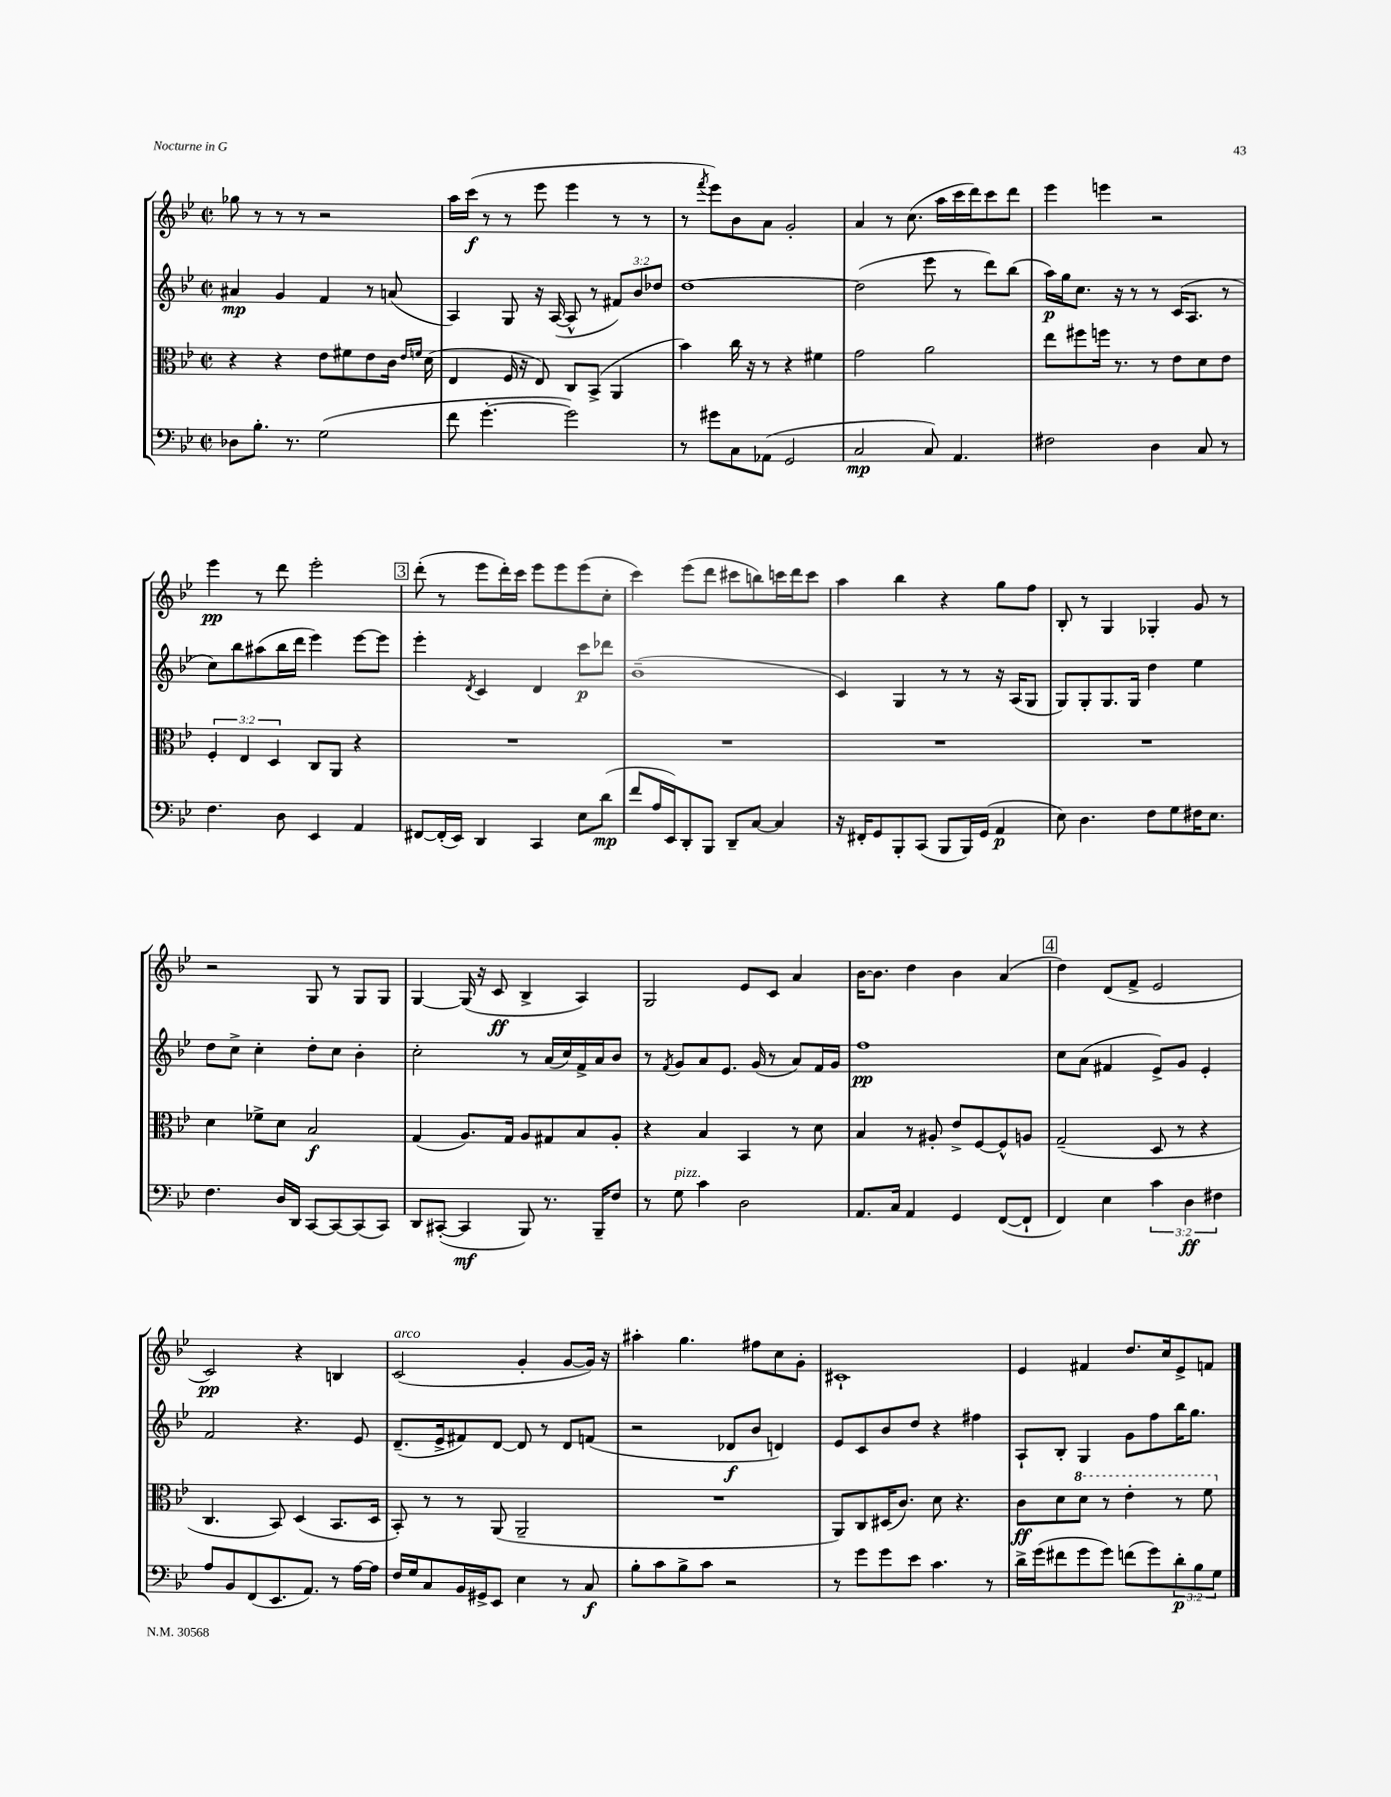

**kern	**kern	**kern	**kern
*staff4	*staff3	*staff2	*staff1
*clefF4	*clefC3	*clefG2	*clefG2
*k[b-e-]	*k[b-e-]	*k[b-e-]	*k[b-e-]
*M2/2	*M2/2	*M2/2	*M2/2
*met(c|)	*met(c|)	*met(c|)	*met(c|)
8D-	4r	4a#	8gg-
8.B-'	.	.	8r
.	4r	4g	8r
8.r	.	.	.
.	.	.	8r
(2G	8e-	4f	2r
.	8f#	.	.
.	8e-	8r	.
.	16c	(8a	.
.	16qqe-	.	.
.	16qqf	.	.
.	(16d	.	.
=	=	=	=
8f	4E-	4A)	16aa
.	.	.	(16ccc
[4.g'	.	.	8r
.	16F	8G	8r
.	16r	.	.
.	8E-)	16r	8eee-
.	.	([16A	.
2g])	8C	8A^^]	4eee-
.	(8BB-^	8r	.
.	4AA	12f#)	8r
.	.	12b-	.
.	.	.	8r
.	.	12dd-	.
=	=	=	=
8r	4b-)	[1dd	8r
.	.	.	8qfff
8g#	.	.	8eee-)
8C	16cc	.	8b-
.	16r	.	.
(8AA-	8r	.	8a
2GG	4r	.	2g'
.	4f#	.	.
=	=	=	=
2C	2g	(2dd]	4a
.	.	.	8r
.	.	.	(8.cc
8C)	2a	8eee-	.
.	.	.	16aa
4.AA	.	8r	16ccc
.	.	.	16ddd)
.	.	8ddd)	8ccc
.	.	(8bb-	8ddd
=	=	=	=
2F#	8ee-	16aa)	4eee-
.	.	16gg	.
.	8ff#	8.cc	.
.	16ff	.	4eee
.	8.r	16r	.
.	.	8r	.
4D	8r	8r	2r
.	8e-	(16c	.
.	.	8.A	.
8C	8d	.	.
8r	8e-	8r	.
=	=	=	=
4.F	6F'	8cc)	4eee-
.	.	8bb-	.
.	6E-	.	.
.	.	(8aa#	8r
.	6D	.	.
8D	.	16bb-	8ddd
.	.	16ddd	.
4EE-	8C	4eee-)	2eee-'
.	8AA	.	.
4AA	4r	[8eee-	.
.	.	8eee-]	.
=	=	=	=
[8FF#	1r	4eee-'	(8ddd'
(16FF#']	.	.	8r
16EE-)	.	.	.
.	.	8qd	.
4DD	.	4c	8eee-
.	.	.	16ddd')
.	.	.	16ccc
4CC	.	4d	8eee-
.	.	.	8eee-
8E-	.	8ccc	(8eee-
(8d	.	8ddd-	8cc'
=	=	=	=
8f	1r	(1b-~	4ccc)
16A	.	.	.
16EE-)	.	.	.
8DD'	.	.	(8eee-
8BBB-	.	.	8ddd
8DD~	.	.	8ccc#
[8C	.	.	8bb)
4C]	.	.	16ccc
.	.	.	16ddd
.	.	.	8ccc
=	=	=	=
16r	1r	4c)	4aa
16FF#'	.	.	.
8GG	.	.	.
8BBB-'	.	4G	4bb-
(8CC	.	.	.
8BBB-	.	8r	4r
16BBB-)	.	8r	.
(16GG	.	.	.
4AA	.	16r	8gg
.	.	(16A	.
.	.	8G	8ff
=	=	=	=
8E-)	1r	8G)	8B-'
4.D	.	8G'	8r
.	.	8.G	4G
.	.	16G	.
8F	.	4dd	4G-'
8G	.	.	.
16F#	.	4ee-	8g
8.E-	.	.	.
.	.	.	8r
=	=	=	=
4.F	4d	8dd	2r
.	.	8cc^	.
.	8f-^	4cc'	.
16D	8d	.	.
16DD	.	.	.
[8CC	2B-	8dd'	8G
8CC_	.	8cc	8r
(8CC]	.	4b-'	8G
8CC)	.	.	8G
=	=	=	=
8DD	(4G	2cc'	[4G
([8CC#'	.	.	.
4CC#]	8.A)	.	(16G]
.	.	.	16r
.	.	.	8c
.	16G	.	.
8BBB-)	8A	8r	4B-^
8.r	8G#	(16a	.
.	.	16cc)	.
.	8B-	16f^	4A)
16BBB-~	.	16a	.
8F	8A'	8b-	.
=	=	=	=
8r	4r	8r	2G
.	.	8qf	.
8G	.	8g	.
4c	4B-	8a	.
.	.	8.e-	.
2D	4BB-	.	8e-
.	.	(16g	.
.	.	8r	8c
.	8r	8a)	4a
.	8d	16f	.
.	.	16g	.
=	=	=	=
8.AA	4B-	1ff	[16b-
.	.	.	8.b-]
16C	.	.	.
4AA	8r	.	4dd
.	8A#'	.	.
4GG	8e-^	.	4b-
.	[8F	.	.
([8FF	8F^^]	.	(4a
8FF`]	8A	.	.
=	=	=	=
4FF)	(2G~	8cc	4dd)
.	.	(8a	.
4E-	.	4f#	(8d
.	.	.	8f^
6c	8D	8e-^)	2e-
.	8r	8g	.
6D	.	.	.
.	4r	4e-'	.
6F#	.	.	.
=	=	=	=
8A	4.C	2f	2c)
8BB-	.	.	.
(8FF	.	.	.
8.EE-	8BB-)	.	.
.	(4D	4.r	4r
8.AA)	.	.	.
8r	8.BB-	.	4B
[16A	.	8e-	.
16A]	16D	.	.
=	=	=	=
16F	8BB-')	(8.d~	(2c
16G	.	.	.
8C	8r	.	.
.	.	16e-^	.
16BB-	8r	8f#)	.
16GG#^	.	.	.
8EE-	(8AA	[8d	.
4E-	2AA~	8d]	4g'
.	.	8r	.
8r	.	8d	[8g
8C	.	(8f	16g])
.	.	.	16r
=	=	=	=
8B-'	1r	2r	4aa#'
8c	.	.	.
8B-^	.	.	4.gg
8c	.	.	.
2r	.	8d-	.
.	.	8b-	8ff#
.	.	4d)	8cc
.	.	.	8g'
=	=	=	=
8r	8AA)	8e-	1c#`
8g	8C	8c	.
8g	(16D#	8b-	.
.	8.c)	.	.
8e-	.	8dd	.
4.c	8d	4r	.
.	4.r	.	.
.	.	4ff#	.
8r	.	.	.
=	=	=	=
16d^	8c	8A`	4e-
(16g	.	.	.
8f#	8d	8B-'	.
8g	8dd	4G	4f#
8g)	8r	.	.
(8f	4ee-'	8g	8.dd
8g)	.	8ff	.
.	.	.	16cc
12d'	8r	16bb-	8e-^
.	.	8.gg	.
12B-	.	.	.
.	8ff	.	8f
12G	.	.	.
==	==	==	==
*-	*-	*-	*-
